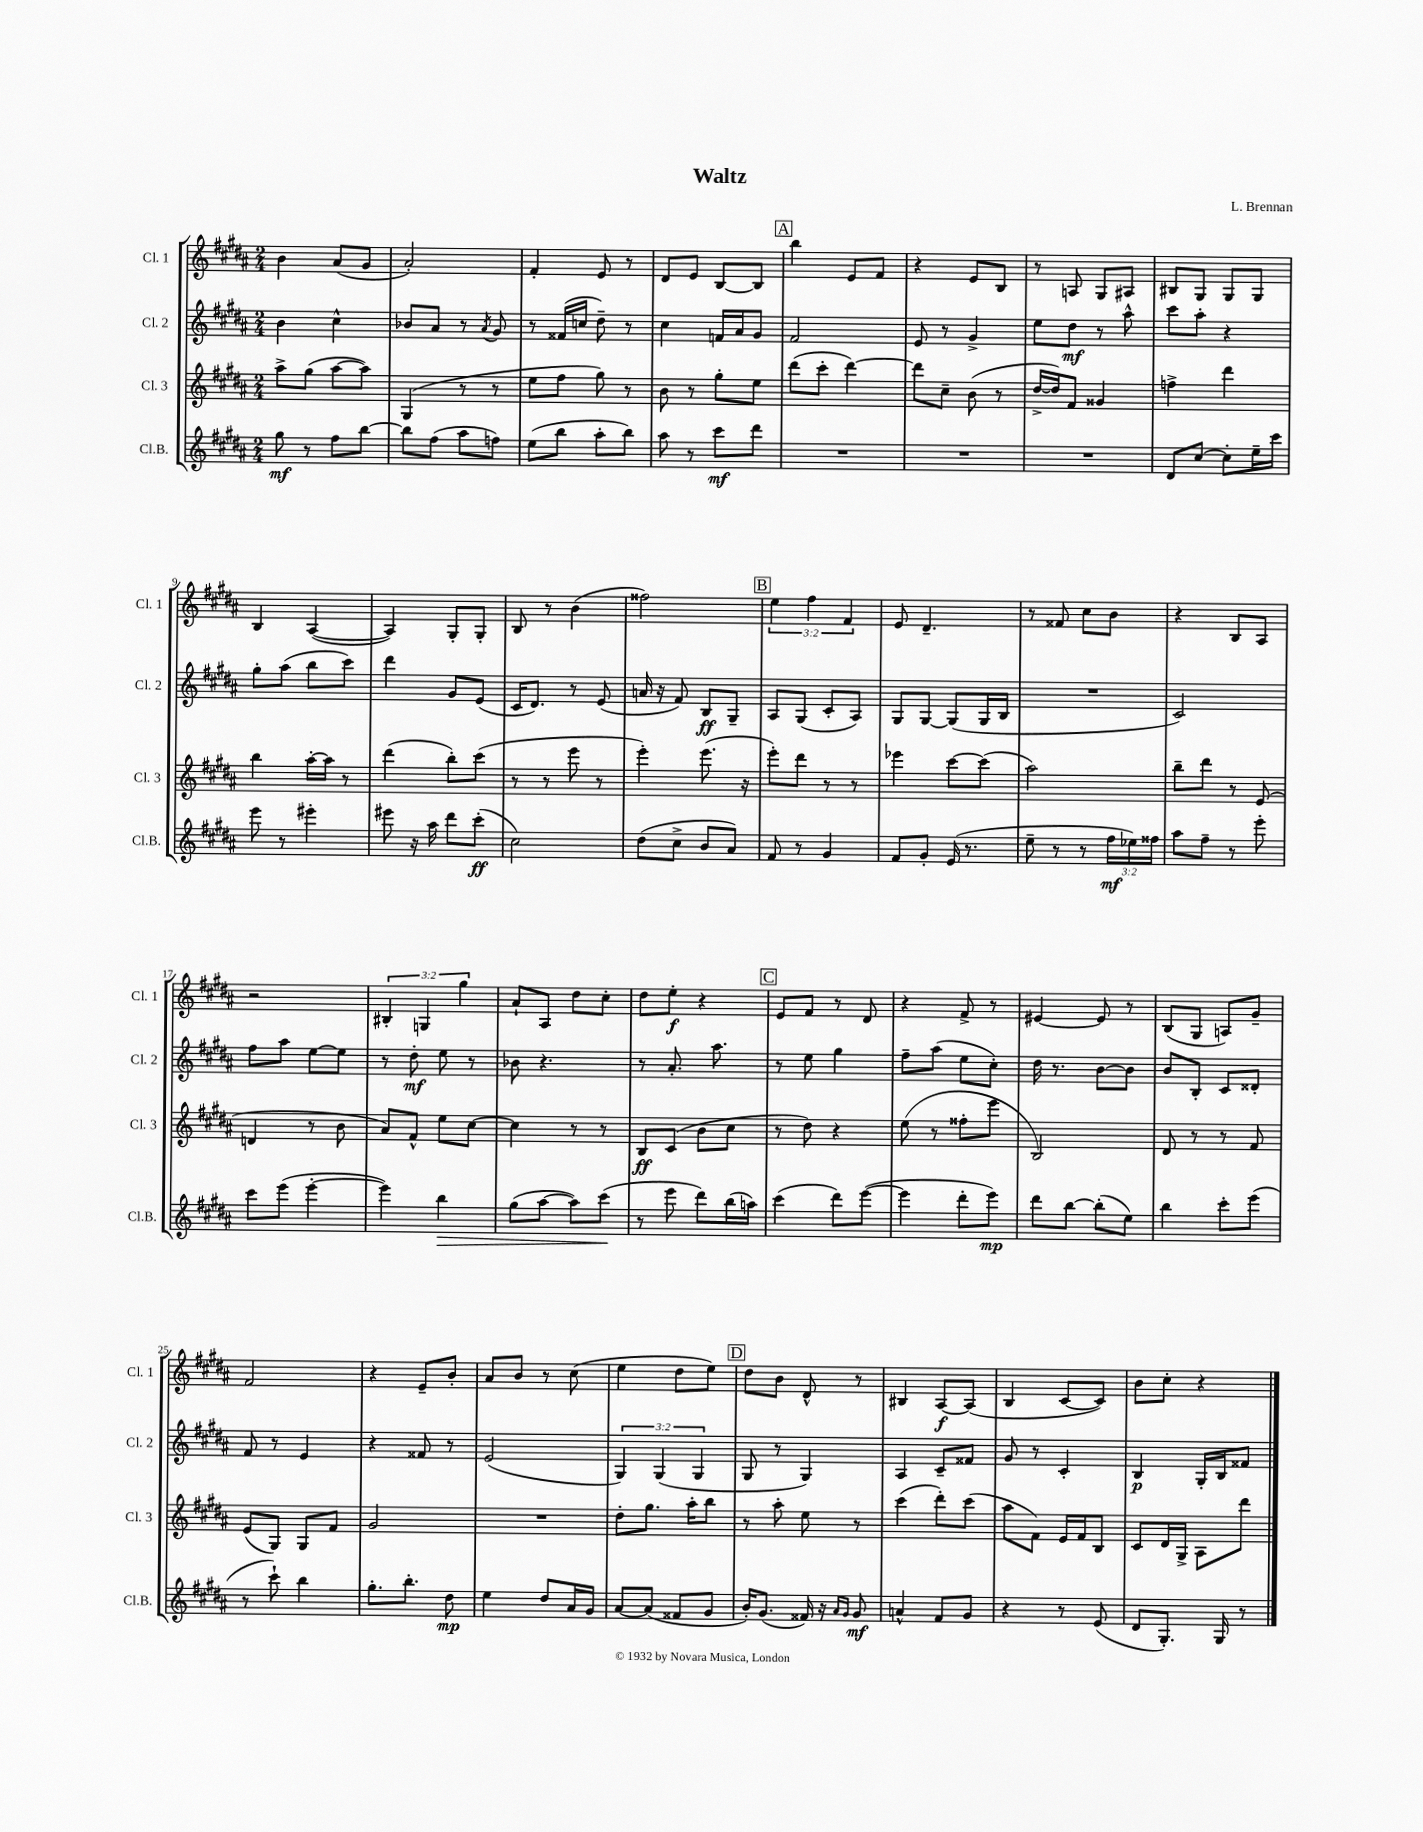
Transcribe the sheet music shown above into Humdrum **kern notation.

**kern	**kern	**kern	**kern
*staff4	*staff3	*staff2	*staff1
*clefG2	*clefG2	*clefG2	*clefG2
*k[f#c#g#d#a#]	*k[f#c#g#d#a#]	*k[f#c#g#d#a#]	*k[f#c#g#d#a#]
*M2/4	*M2/4	*M2/4	*M2/4
8gg#	8aa#^	4b	4b
8r	(8gg#	.	.
8ff#	[8aa#	4cc#^^	(8a#
[8bb	8aa#])	.	8g#
=	=	=	=
8bb]	(4G#	8b-	2a#')
(8ff#	.	8a#	.
8aa#	8r	8r	.
.	.	8qa#	.
8ff)	8r	8g#	.
=	=	=	=
(8ee	8ee	8r	4f#'
8bb	8ff#	(16f##	.
.	.	16cc	.
8aa#'	8gg#)	8dd#~)	8e
8bb)	8r	8r	8r
=	=	=	=
8aa#	8b	4cc#	8d#
8r	8r	.	8e
8ccc#	8gg#'	16f	[8B
.	.	16a#	.
8ddd#	8ee	8g#	8B]
=	=	=	=
2r	(8ddd#	2f#	4bb
.	8ccc#'	.	.
.	[4ddd#)	.	8e
.	.	.	8f#
=	=	=	=
2r	8ddd#]	8e	4r
.	8cc#~	8r	.
.	(8b	4g#^	8e
.	8r	.	8B
=	=	=	=
2r	[16dd#^	8ee	8r
.	16dd#])	.	.
.	8f#	8dd#	8A
.	4g##	8r	8G#
.	.	8aa#^^	8A#
=	=	=	=
8d#	4ff^	8ccc#	8B#
[8cc#	.	8aa#'	8G#
8cc#']	4ddd#	4r	8G#
16ee~	.	.	8G#
16ccc#	.	.	.
=	=	=	=
8eee	4bb	8gg#'	4B
8r	.	(8aa#	.
4eee#'	[16aa#'	8bb	([4A#
.	16aa#]	.	.
.	8r	8ccc#)	.
=	=	=	=
8eee#	(4ddd#	4ddd#	4A#])
16r	.	.	.
16aa#	.	.	.
8ddd#	8bb')	8g#	8G#'
(8ccc#'	(8ccc#	(8e	8G#'
=	=	=	=
2cc#)	8r	16c#	8B
.	.	8.d#)	.
.	8r	.	8r
.	8eee	8r	(4b
.	8r	(8e	.
=	=	=	=
(8dd#	4eee')	16a	2ff##)
.	.	16r	.
8cc#^	.	8f#)	.
8b	(8.eee	8B	.
8a#)	.	8G#~	.
.	16r	.	.
=	=	=	=
8f#	8eee')	8A#	6ee
8r	8ddd#	(8G#	.
.	.	.	6ff#
4g#	8r	8c#'	.
.	.	.	6f#
.	8r	8A#)	.
=	=	=	=
8f#	4eee-	8G#	8e
8g#'	.	[8G#	4.d#~
(16e	[8ccc#	(8G#]	.
8.r	.	.	.
.	(8ccc#]	16G#	.
.	.	16B	.
=	=	=	=
8ee~	2aa#)	2r	8r
8r	.	.	8f##
8r	.	.	8cc#
24ff#	.	.	8b
24ee-)	.	.	.
24ff##	.	.	.
=	=	=	=
8aa#	8bb~	2c#)	4r
8ff#~	8ddd#	.	.
8r	8r	.	8B
8eee'	(8e	.	8A#
=	=	=	=
8ccc#	4d	8ff#	2r
(8eee	.	8aa#	.
[4eee'	8r	[8ee	.
.	8b	8ee]	.
=	=	=	=
4eee])	8a#)	8r	6B#'
.	8f#^^	8dd#'	.
.	.	.	6G
4bb	8ee	8ee	.
.	.	.	6gg#
.	[8cc#	8r	.
=	=	=	=
(8gg#	4cc#]	8b-	8a#`
[8aa#	.	4.r	8A#
8aa#])	8r	.	8dd#
(8ccc#	8r	.	8cc#'
=	=	=	=
8r	8B	8r	8dd#
8eee	(8c#	8.a#'	8ee'
8ddd#)	8b	.	4r
.	.	8.aa#	.
(16bb	8cc#	.	.
16aa)	.	.	.
=	=	=	=
(4ccc#	8r	8r	8e
.	8dd#)	8ee	8f#
8ddd#)	4r	4gg#	8r
([8eee	.	.	8d#
=	=	=	=
4eee]	(8ee	8ff#~	4r
.	8r	(8aa#	.
8ddd#'	8ff##'	8ee	8f#^
8eee)	8eee	8cc#')	8r
=	=	=	=
8ddd#	2B)	16dd#	[4e#
.	.	8.r	.
[8bb	.	.	.
(8bb']	.	[8b	8e#]
8ee)	.	8b]	8r
=	=	=	=
4bb	8d#	8b	(8B
.	8r	8B'	8G#
8ccc#'	8r	8c#	8A)
(8eee	8f#	8d##'	8g#~
=	=	=	=
8r	(8e	8f#	2f#
8ccc#`)	8G#)	8r	.
4bb	8G#	4e	.
.	8f#	.	.
=	=	=	=
8.gg#'	2g#	4r	4r
8.bb'	.	.	.
.	.	8f##	8e~
8dd#	.	8r	8b'
=	=	=	=
4ee	2r	(2e	8a#
.	.	.	8b
8dd#	.	.	8r
16a#	.	.	(8cc#
16g#	.	.	.
=	=	=	=
[8a#	8dd#'	6G#)	4ee
(8a#]	8.gg#	.	.
.	.	(6G#	.
8f##	.	.	8dd#
.	16aa#'	.	.
.	.	6G#	.
8g#	8bb	.	8ee)
=	=	=	=
16b')	8r	8G#	8dd#
(8.g#	.	.	.
.	8aa#'	8r	8b
16f##)	8ee	4G#)	8d#^^
16r	.	.	.
16qqa#	.	.	.
16qqg#	.	.	.
8g#	8r	.	8r
=	=	=	=
4a^^	(4ccc#	4A#	4B#
8f#	8ddd#')	8c#~	[8A#
8g#	(8ccc#	8f##	(8A#]
=	=	=	=
4r	8aa#	8g#	4B
.	8f#)	8r	.
8r	16e	4c#'	[8c#
.	16f#	.	.
(8e	8B	.	8c#])
=	=	=	=
8d#	8c#	4B	8b
8.G#')	16d#	.	8cc#'
.	16G#^	.	.
.	8A#	16G#'	4r
16G#	.	16B	.
8r	8ddd#	8f##	.
==	==	==	==
*-	*-	*-	*-
